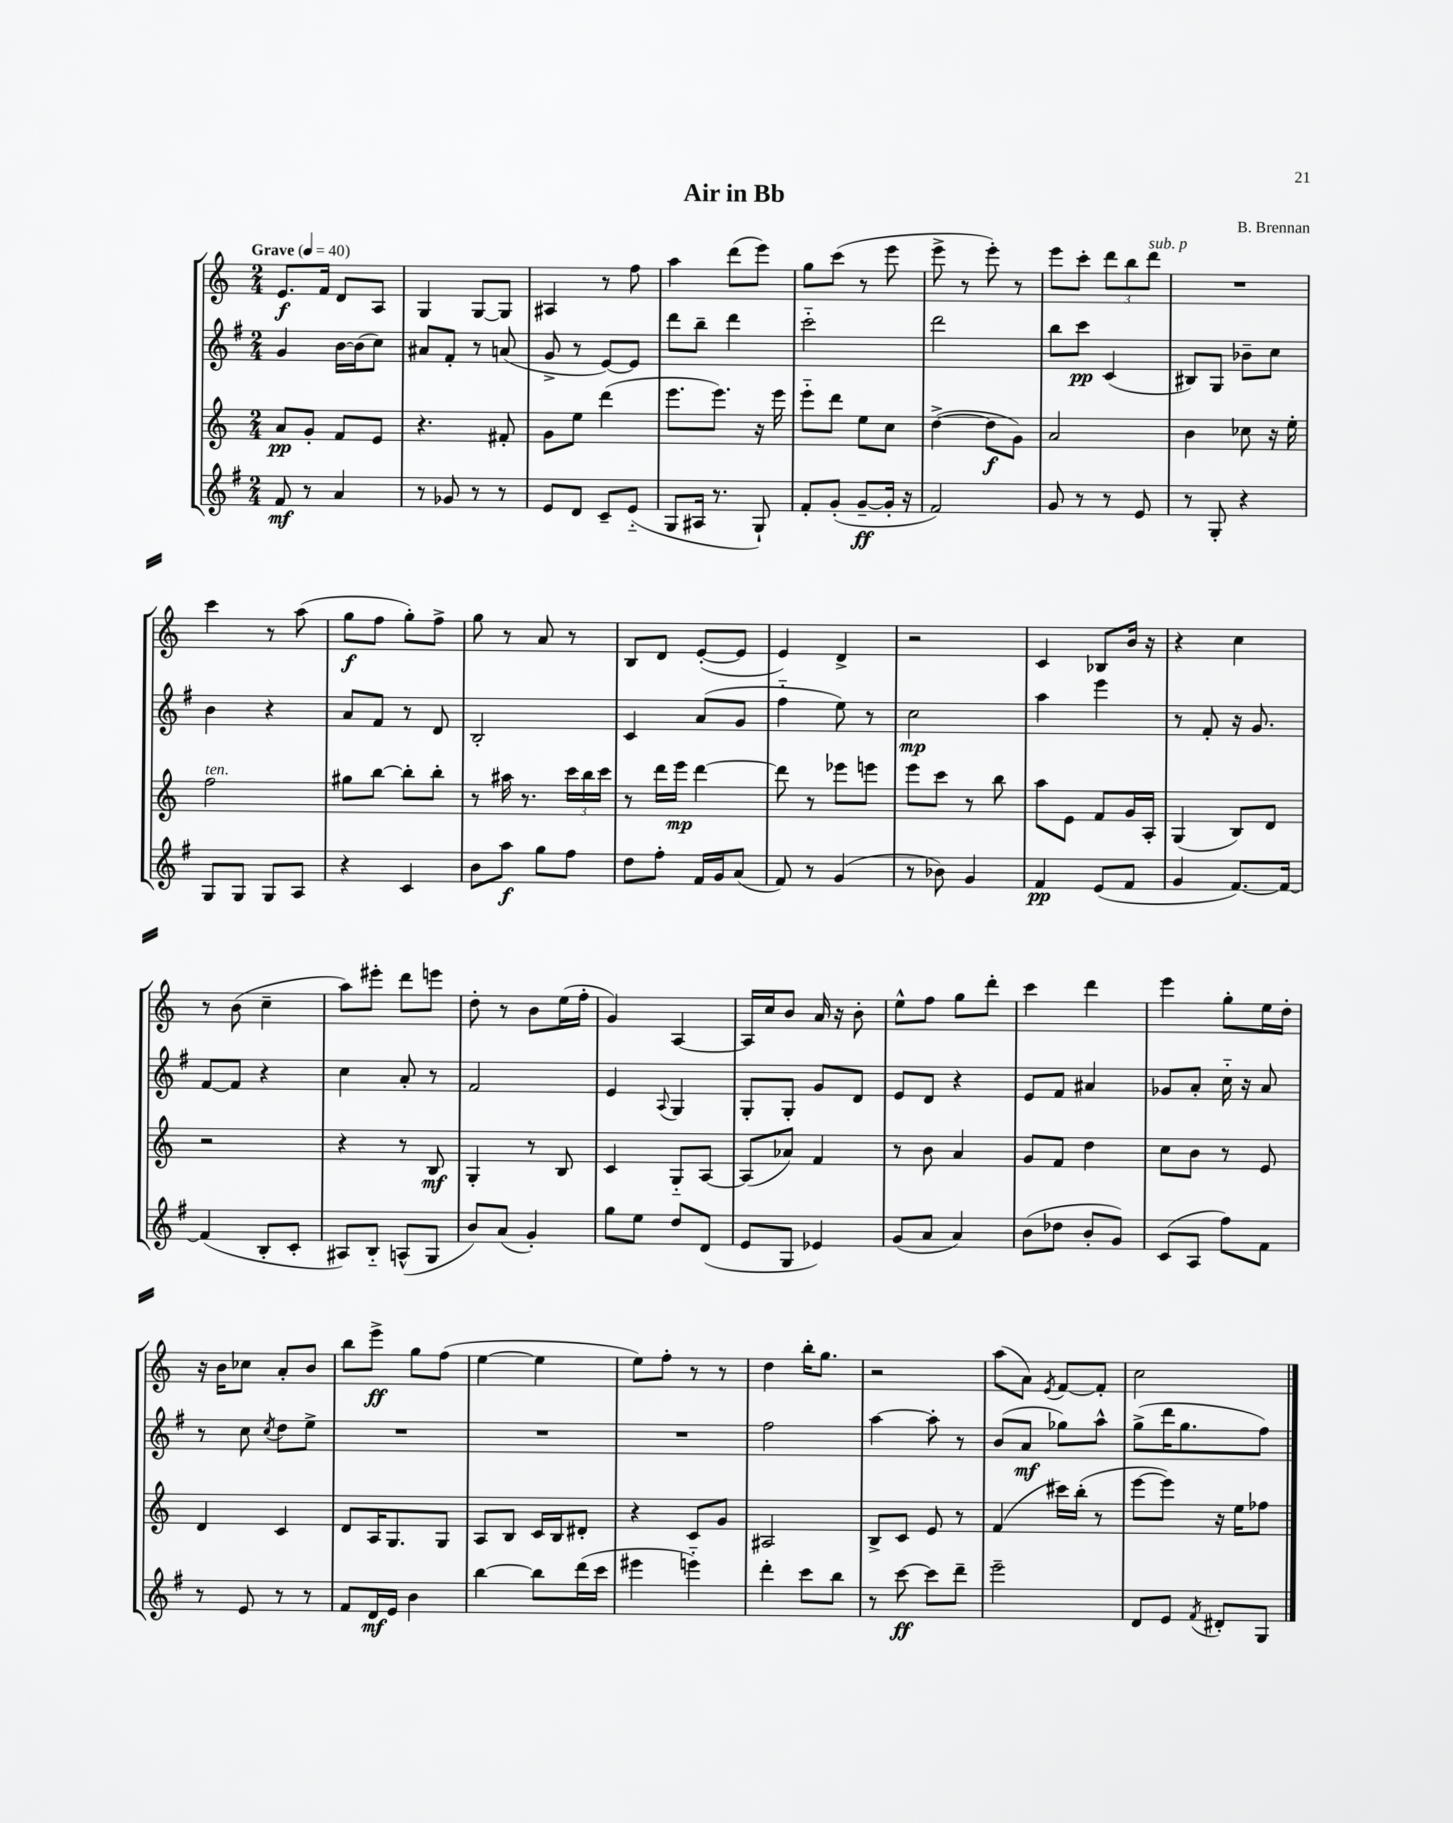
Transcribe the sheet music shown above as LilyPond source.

\header { title = "Air in Bb" composer = "B. Brennan" }
<<
\new StaffGroup <<
\new Staff = "s0" {
    \clef treble \key c \major \numericTimeSignature \time 2/4 \tempo "Grave" 4 = 40
    e'8.\f f'16 d'8 a8 |
    g4 g8~ g8 |
    ais4 r8 f''8 |
    a''4 d'''8( e'''8) |
    g''8 c'''8( r8 e'''8 |
    e'''8-> r8 e'''8-.) r8 |
    e'''8 c'''8-. \tuplet 3/2 { d'''8 b''8 d'''8^\markup { \italic "sub. p" } } |
    R2 |
    c'''4 r8 a''8( |
    g''8\f f''8 g''8-.) f''8-> |
    g''8 r8 a'8 r8 |
    b8 d'8 e'8~-.( e'8 |
    e'4) d'4-> |
    r2 |
    c'4 bes8 b'16 r16 |
    r4 c''4 |
    r8 b'8( c''4-- |
    a''8) eis'''8-. d'''8 e'''8 |
    d''8-. r8 b'8 e''16( f''16-. |
    g'4) a4~ |
    a16 c''16 b'8 a'16 r16 b'8-. |
    e''8-^ f''8 g''8 d'''8-. |
    c'''4 d'''4 |
    e'''4 g''8-. e''16 d''16-. |
    r16 b'16 ces''8 a'8-. b'8 |
    b''8 e'''8->\ff g''8 f''8( |
    e''4~ e''4 |
    e''8) f''8-. r8 r8 |
    d''4 b''16-. g''8. |
    r2 |
    a''8( a'8) \acciaccatura { e'8 } f'8~ f'8-. |
    c''2 \bar "|." |
}
\new Staff = "s1" {
    \clef treble \key g \major \numericTimeSignature \time 2/4
    g'4 b'16~ b'16( c''8) |
    ais'8 fis'8-. r8 a'8( |
    g'8-> r8 e'8~) e'8 |
    d'''8 b''8-- d'''4 |
    c'''2-_ |
    d'''2 |
    b''8 c'''8\pp c'4( |
    bis8) g8 bes'8-- c''8 |
    b'4 r4 |
    a'8 fis'8 r8 d'8 |
    b2-. |
    c'4 a'8( g'8 |
    fis''4-_ e''8) r8 |
    c''2\mp |
    a''4 e'''4 |
    r8 fis'8-. r16 g'8. |
    fis'8~ fis'8 r4 |
    c''4 a'8-. r8 |
    fis'2 |
    e'4 \appoggiatura { a8 } g4 |
    g8-. g8-. g'8 d'8 |
    e'8 d'8 r4 |
    e'8 fis'8 ais'4 |
    ges'8 a'8-. c''16-_ r16 a'8 |
    r8 c''8 \acciaccatura { c''8 } d''8 e''8-> |
    R2 |
    R2 |
    R2 |
    fis''2 |
    a''4~ a''8-. r8 |
    b'8( a'8\mf ges''8) a''8-^ |
    g''8->( d'''16 g''8. fis''8) \bar "|." |
}
\new Staff = "s2" {
    \clef treble \key c \major \numericTimeSignature \time 2/4
    a'8\pp g'8-. f'8 e'8 |
    r4. fis'8-. |
    g'8 e''8 d'''4( |
    e'''8. e'''8.) r16 e'''16 |
    e'''8-_ d'''8 e''8 c''8 |
    d''4~->( d''8\f g'8) |
    a'2 |
    b'4 ces''8 r16 e''16-. |
    f''2^\markup { \italic "ten." } |
    gis''8 b''8~ b''8-. b''8-. |
    r8 ais''16 r8. \tuplet 3/2 { c'''16 b''16 c'''16 } |
    r8 d'''16 e'''16\mp d'''4~ |
    d'''8 r8 ees'''8 e'''8 |
    e'''8 c'''8 r8 b''8 |
    a''8 e'8 f'8 g'16 a16-. |
    g4( b8) d'8 |
    r2 |
    r4 r8 b8\mf |
    g4-. r8 b8 |
    c'4 g8-_ a8~ |
    a8( aes'8) f'4 |
    r8 b'8 a'4 |
    g'8 f'8 d''4 |
    c''8 b'8 r8 e'8 |
    d'4 c'4 |
    d'8 a16 g8. g8 |
    a8 b8 c'16 b16 dis'8-. |
    r4 c'8 g'8 |
    ais2 |
    b8-> c'8 e'8 r8 |
    f'4( cis'''16) b''16-.( r8 |
    e'''8~ e'''8) r16 e''16 fes''8 \bar "|." |
}
\new Staff = "s3" {
    \clef treble \key g \major \numericTimeSignature \time 2/4
    fis'8\mf r8 a'4 |
    r8 ges'8 r8 r8 |
    e'8 d'8 c'8-- e'8-_( |
    g8 ais16 r8. g8-!) |
    fis'8-. g'8-.( g'8~--\ff g'16-. r16 |
    fis'2) |
    g'8 r8 r8 e'8 |
    r8 g8-. r4 |
    g8 g8 g8 a8 |
    r4 c'4 |
    b'8 a''8\f g''8 fis''8 |
    d''8 fis''8-. fis'16 g'16 a'8( |
    fis'8) r8 g'4( |
    r8 bes'8) g'4 |
    fis'4\pp e'8( fis'8 |
    g'4 fis'8.~) fis'16~ |
    fis'4( b8-. c'8-. |
    ais8) b8-_ a8-^( g8 |
    b'8) a'8( g'4-.) |
    g''8 e''8 d''8 d'8( |
    e'8 g8 ees'4) |
    g'8( a'8 a'4) |
    b'8( des''8 b'8-. g'8) |
    c'8( a8 fis''8) fis'8 |
    r8 e'8 r8 r8 |
    fis'8 d'16\mf e'16 b'4 |
    b''4~ b''8 d'''16( c'''16 |
    eis'''4 e'''4-_) |
    d'''4-. c'''8 b''8 |
    r8 c'''8~\ff c'''8 d'''8-- |
    e'''2-- |
    d'8 e'8 \acciaccatura { fis'8 } dis'8-. g8 \bar "|." |
}
>>
>>
\layout { \context { \Score \remove "Bar_number_engraver" } }
